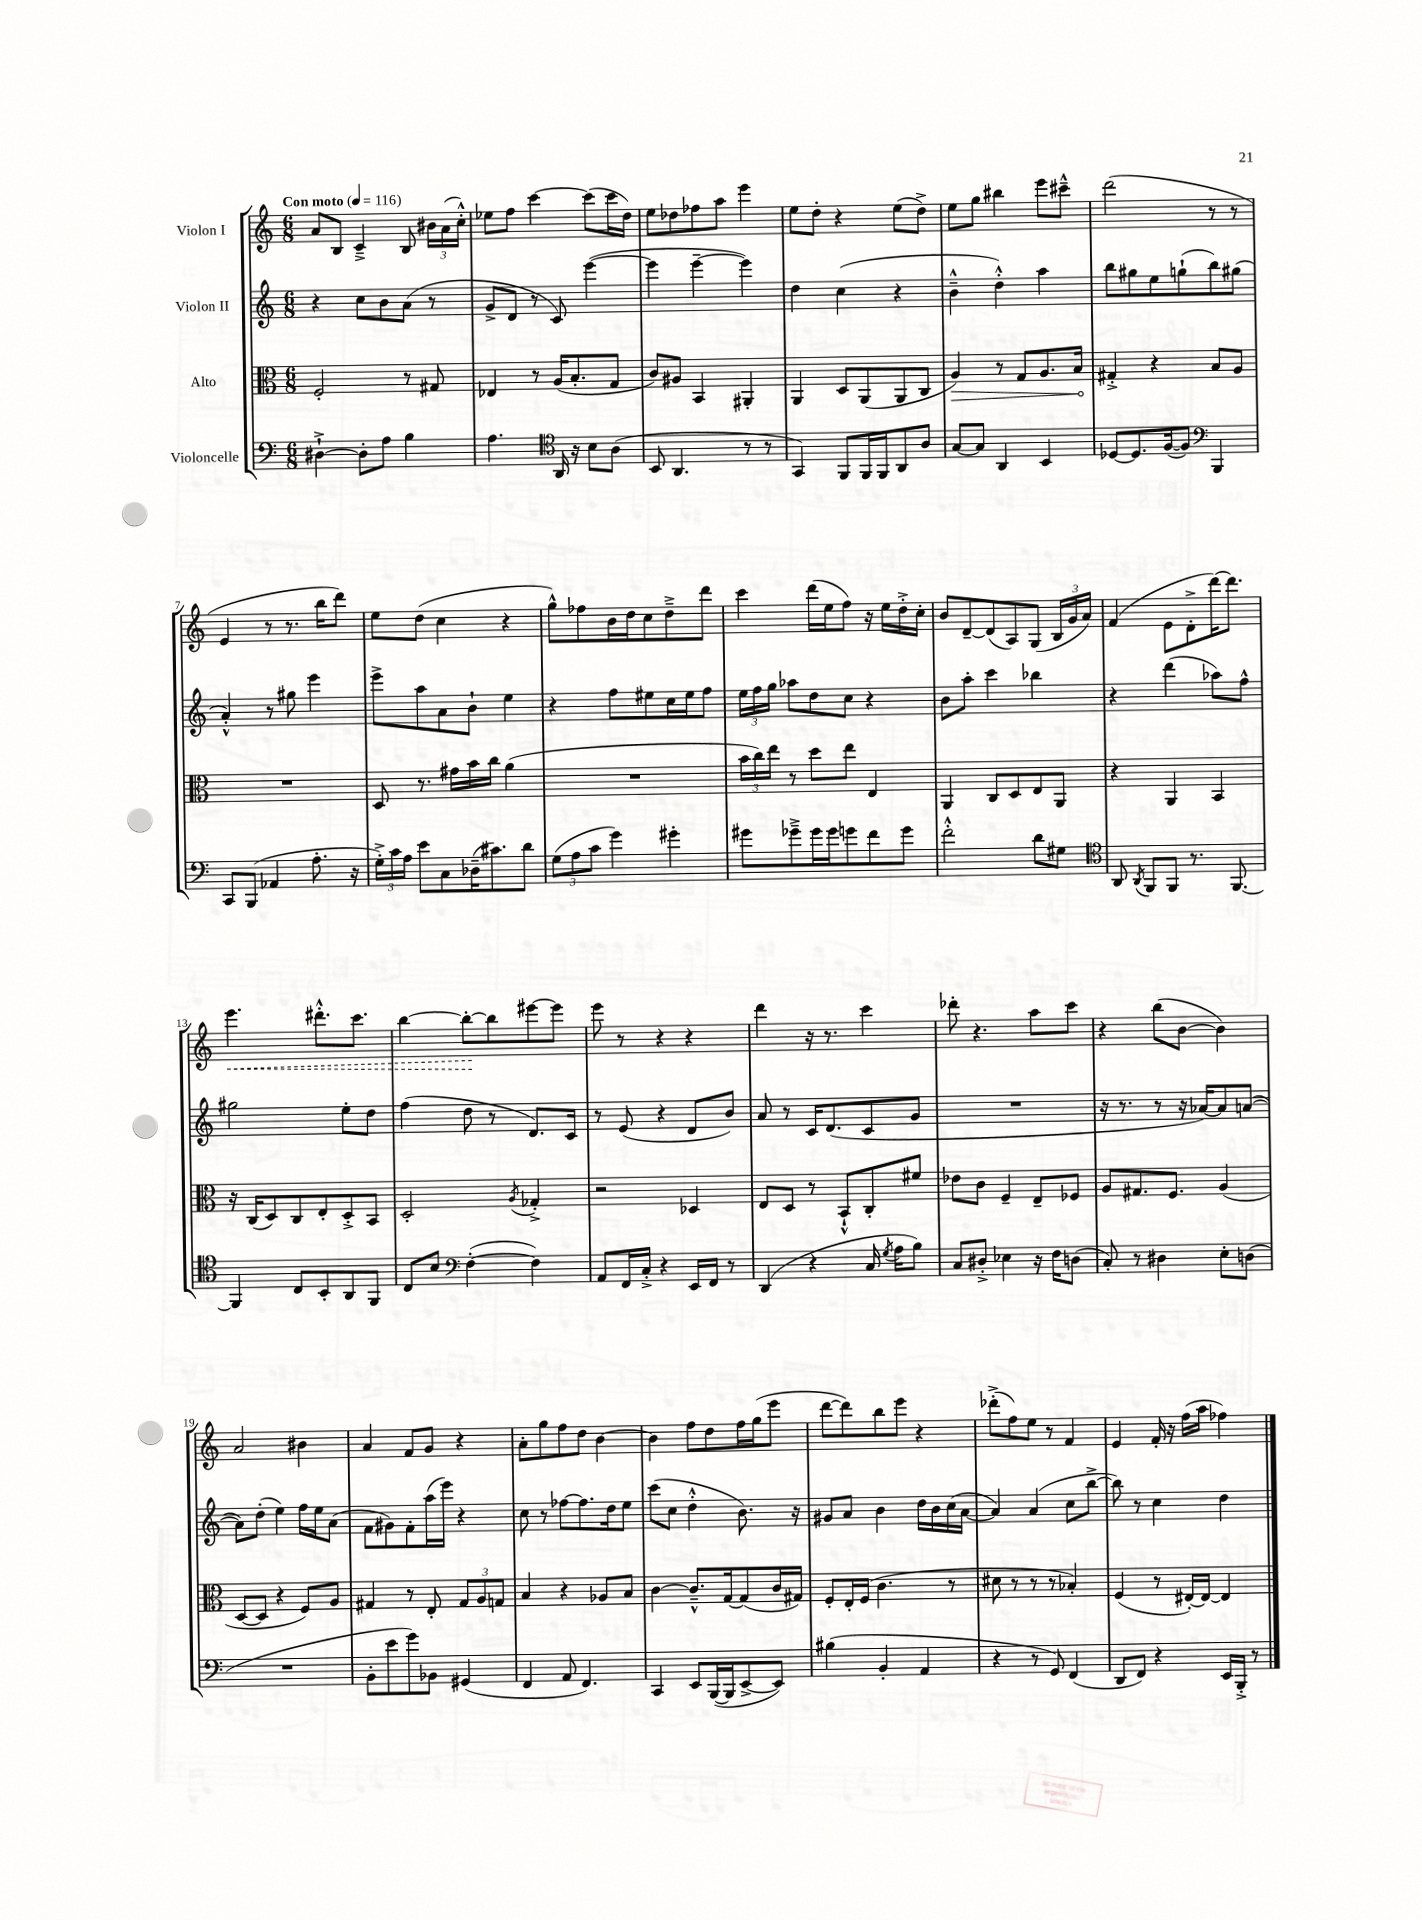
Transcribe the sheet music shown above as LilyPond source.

<<
\new StaffGroup <<
\new Staff = "s0" \with { instrumentName = "Violon I" } {
    \clef treble \key c \major \numericTimeSignature \time 6/8 \tempo "Con moto" 4 = 116
    \autoBeamOff a'8[ b8] c'4---> b8 \tuplet 3/2 { bis'16[ a'16( c''16]-.-^) } |
    ees''8[ f''8] c'''4~ c'''8[( c'''16 d''16]) |
    e''8[ des''8 fes''8 a''8] e'''4 |
    e''8[ d''8]-. r4 e''8[( d''8]->) |
    e''8[ g''8] bis''4 e'''8[ cis'''8]---^ |
    d'''2( r8 r8 |
    e'4 r8 r8. b''16[ d'''8]) |
    e''8[ d''8]( c''4 r4 |
    g''8[-^) fes''8 b'16 d''16 c''8 d''8---> d'''8] |
    c'''4 d'''16[( e''16 f''8]) r16 e''16[ d''16-.-> c''16]-. |
    b'8[ d'8~-- d'8( a8) g8]( \tuplet 3/2 { b16[ g'16 a'16]) } |
    f'4( e'8[ d'8-.-> d'''16~) d'''8.] |
    \once \override Hairpin.style = #'dashed-line e'''4.\< dis'''8.[-.-^ c'''8.] |
    b''4~ b''8[~-.\! b''8 eis'''8~ eis'''8] |
    e'''8 r8 r4 r4 |
    d'''4 r16 r8. c'''4 |
    des'''8-. r4. a''8[ c'''8] |
    r4 b''8[( b'8]~ b'4) |
    a'2 bis'4 |
    a'4 f'8[ g'8] r4 |
    a'8[-. g''8 f''8 d''8] b'4~ |
    b'4 f''8[ d''8 f''16 g''16( e'''8] |
    d'''8[~ d'''8) b''8 e'''8] r4 |
    des'''8[-.->( f''8) e''8] r8 f'4 |
    e'4 f'16-. r16 f''16[( a''16] fes''4) \bar "|." |
}
\new Staff = "s1" \with { instrumentName = "Violon II" } {
    \clef treble \key c \major \numericTimeSignature \time 6/8
    \autoBeamOff r4 c''8[ b'8 a'8]( r8 |
    g'8[-> d'8] r8 c'8) e'''4~( |
    e'''4 e'''4~-- e'''4) |
    d''4 c''4( r4 |
    b'4---^ d''4-.-^) a''4 |
    b''8[ gis''8 e''8 g''8-!( b''8) gis''8]( |
    a'4-.-^) r8 gis''8 e'''4 |
    e'''8[-> a''8 a'8 b'8]-! e''4 |
    r4 f''8[ eis''8 c''16 eis''16 f''8] |
    \tuplet 3/2 { e''16[ f''16 g''16] } aes''8[ d''8 c''8] r4 |
    b'8[ a''8]-. c'''4 bes''4 |
    r4 d'''4( aes''8[) f''8]-^ |
    gis''2 e''8[-. d''8] |
    f''4( d''8 r8 d'8.[) c'16] |
    r8 e'8( r4 d'8[ b'8]) |
    a'8 r8 c'16[ d'8.( c'8 g'8] |
    R2. |
    r16 r8. r8 r16 aes'16[~) aes'8 a'8]~( |
    a'8[) d''8]-.( e''4) f''16[ e''16 a'8]( |
    f'8[ gis'8) f'8-. a''16( e'''16]) r4 |
    c''8 r8 fes''8[~ fes''8. d''16 e''8] |
    c'''8[( c''8] d''4-.-^ b'8.) r16 |
    gis'8[ a'8] b'4 d''16[ b'16 c''16( a'16]~ |
    a'4) a'4( c''8[ b''8]~-> |
    b''8) r8 c''4 d''4 \bar "|." |
}
\new Staff = "s2" \with { instrumentName = "Alto" } {
    \clef alto \key c \major \numericTimeSignature \time 6/8
    \autoBeamOff f2-. r8 gis8 |
    ees4 r8 a16[( b8.-. g8] |
    c'8[) ais8] b,4 ais,4-. |
    a,4 d8[ a,8( a,8 c8] |
    \once \override Hairpin.circled-tip = ##t a4\>) r8 g8[ a8. b16]\! |
    gis4-.-> r4 b8[ a8] |
    R2. |
    d8 r8. gis'16[ b'16 c''16] a'4( |
    R2. |
    \tuplet 3/2 { b'16[ c''16) e''16] } r8 d''8[ e''8] e4 |
    a,4 c8[ d8 e8 a,8] |
    r4 a,4 b,4 |
    r16 c16[( d8) c8 e8-. d8-.-> b,8] |
    d2-. \acciaccatura { a8 } ges4-.-> |
    r2 des4 |
    e8[ d8] r8 b,8[-!-^ c8-. fis'8] |
    ees'8[ c'8] f4-- e8[-- fes8] |
    a8[ gis8. f8.] a4( |
    d8[~ d8] r4 f8[) a8] |
    gis4 r8 e8-. \tuplet 3/2 { gis8[ a8 g8] } |
    b4 r4 aes8[ b8] |
    c'4~ c'8.[---^ g16~ g8( c'16 gis16]) |
    f8[-. e16-. f16]( c'4. r8 |
    dis'8 r8 r8 r8 bes4-.) |
    f4( r8 eis16[~-.) eis16]~ eis4 \bar "|." |
}
\new Staff = "s3" \with { instrumentName = "Violoncelle" } {
    \clef bass \key c \major \numericTimeSignature \time 6/8
    \autoBeamOff dis4~-!-> dis8[-. a8] b4 |
    a4. \clef tenor a,16 r16 b8[ a8]( |
    b,8 a,4. r8 r8 |
    g,4) f,8[ f,16 f,16 a,8 a8] |
    g8[~ g8] a,4 b,4 |
    des8[~ des8. f16~( f8]) \clef bass b,,4 |
    c,8[ b,,8]( aes,4 a8.-. r16 |
    \tuplet 3/2 { g16[-.->) c'16 a16] } e'8[ c8 des16--( cis'8.) d'8] |
    \tuplet 3/2 { g8[( a8 c'8] } g'4) gis'4-. |
    gis'8[ ges'8---> ges'16 ges'16 g'8 f'8 g'8] |
    f'2-.-^ d'8[ gis8] |
    \clef tenor a,8 \acciaccatura { a,8 } f,8[ f,8] r8. f,8.~ |
    f,4 c8[ b,8-. a,8 f,8] |
    c8[ b8] \clef bass f4~-.( f4) |
    a,8[ f,16 c16]-.-> r4 e,16[ f,16] r8 |
    d,4( r4 c16 \acciaccatura { g8 } a16[ b8]) |
    c8[ dis8]-.-> ees4 r16 f16[ d8]( |
    c8-.) r8 dis4 e8[-. d8]( |
    R2. |
    b,8[-. e'8 g'8) bes,8] gis,4( |
    f,4 a,8 f,4.) |
    c,4 e,8[ b,,16~( b,,16 e,8~-> e,8]) |
    bis4( b,4-. a,4 |
    r4 r8 g,8) f,4( |
    d,8[ f,8]) r4 e,16[ b,,16]-.-> r8 \bar "|." |
}
>>
>>
